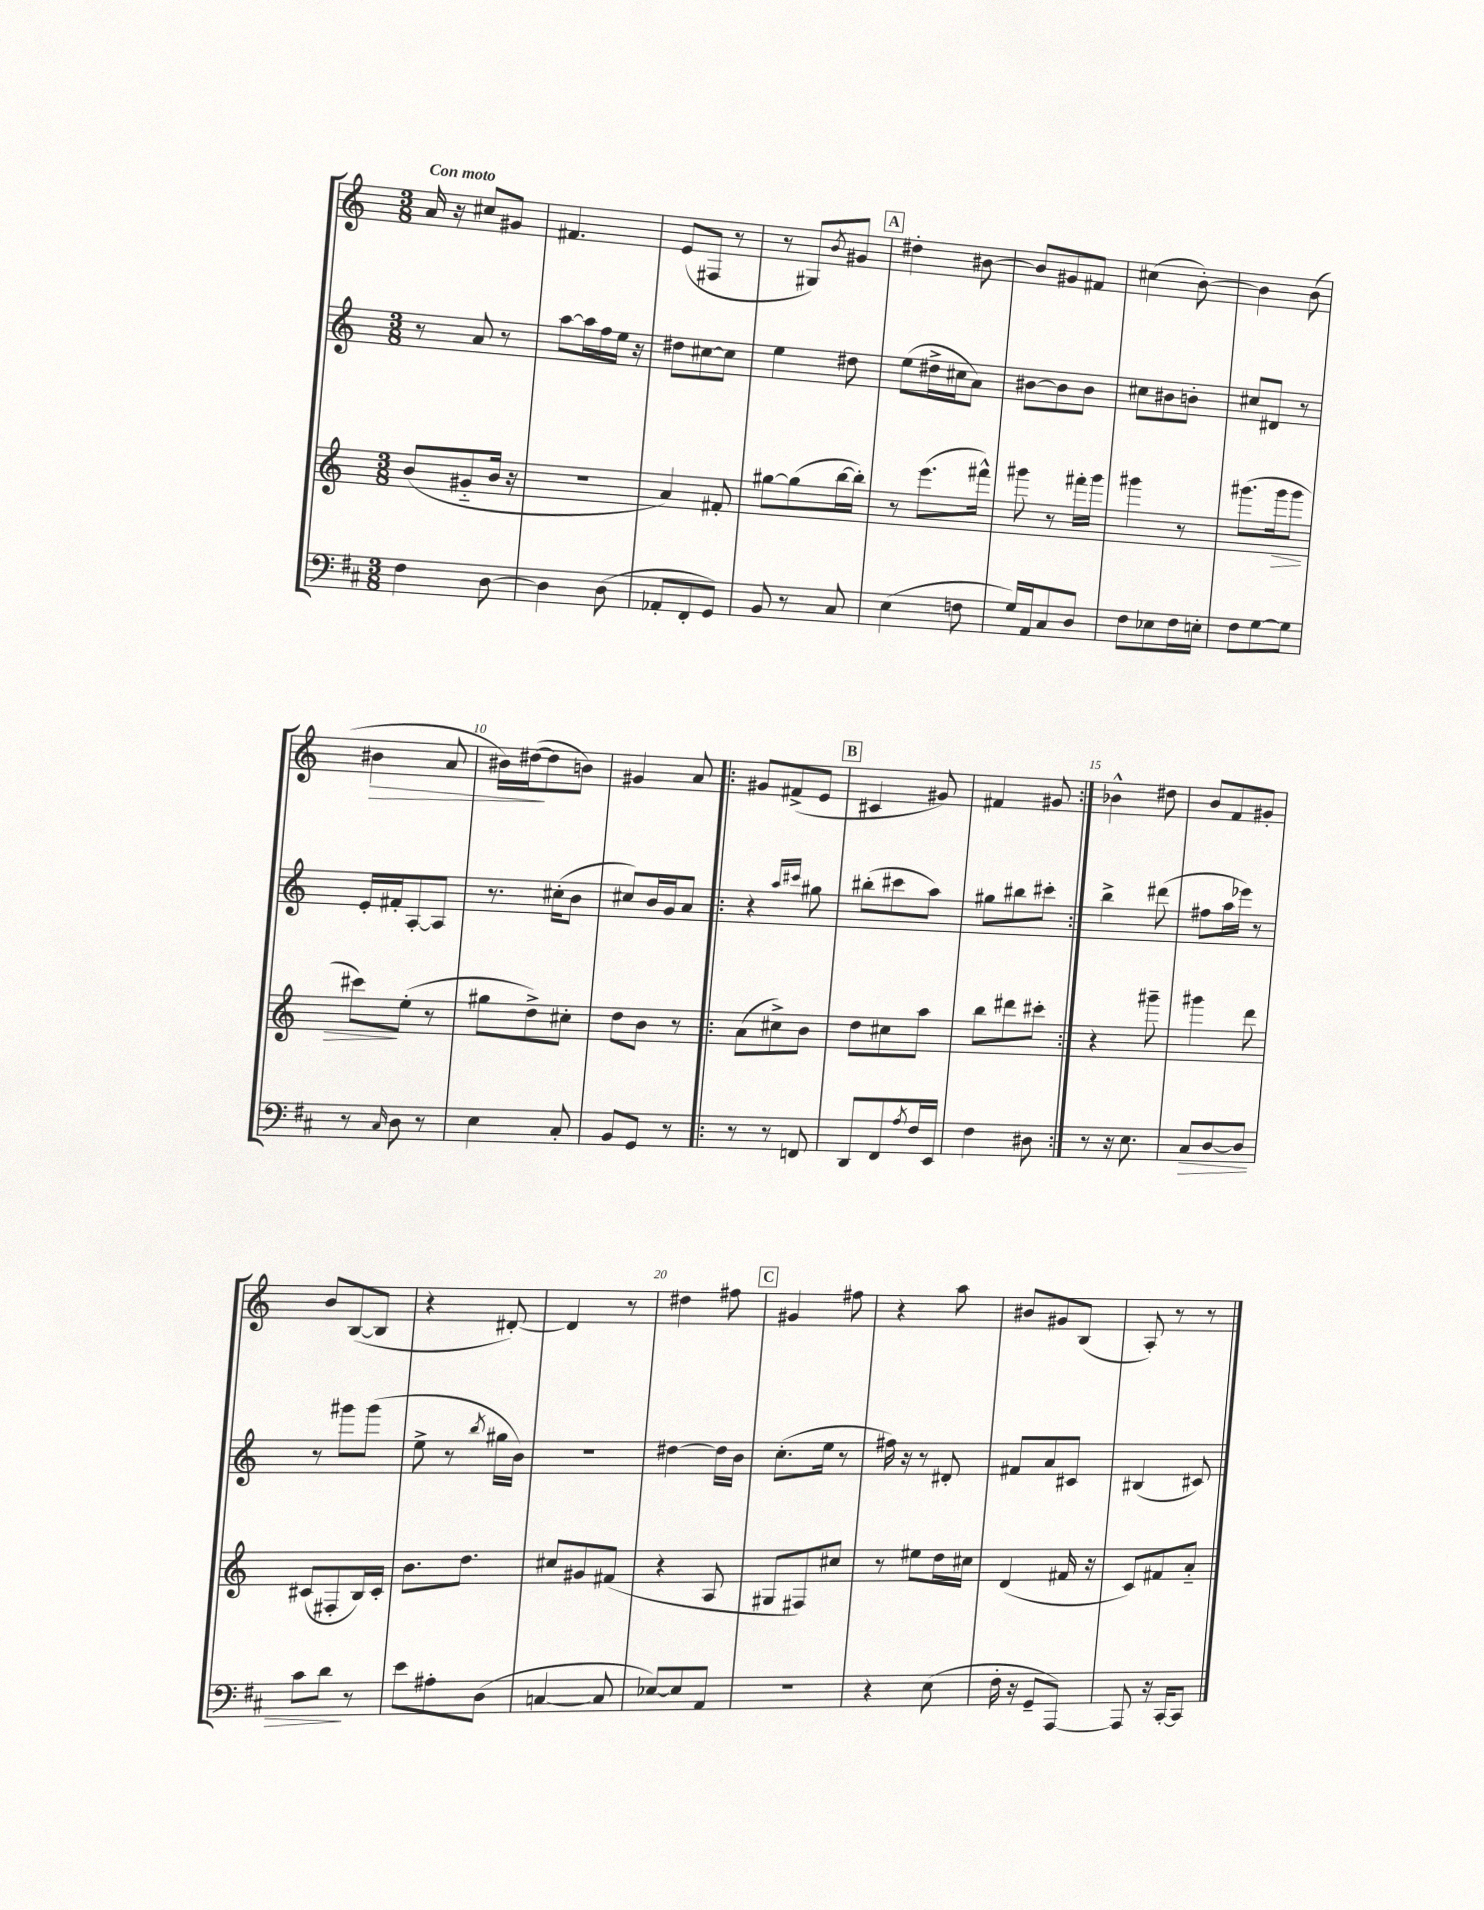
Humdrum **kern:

**kern	**kern	**kern	**kern
*staff4	*staff3	*staff2	*staff1
*clefF4	*clefG2	*clefG2	*clefG2
*k[f#c#]	*k[]	*k[]	*k[]
*M3/8	*M3/8	*M3/8	*M3/8
4F#\	(8b/L	8r	16a/
.	.	.	16r
.	8g#'~/	8a/	8cc#/L
[8D\	16b/Jk	8r	8g#/J
.	16r	.	.
=	=	=	=
4D\]	4.r	[8aa\L	4.f#/
.	.	16aa\]L	.
.	.	16ff\	.
(8D\	.	16ee\JJ	.
.	.	16r	.
=	=	=	=
8AA-'/L	4a/)	8dd#\L	(8e/L
8FF#'/	.	[8cc#\	8F#/J
8GG/J)	8f#'/	8cc#\]J	8r
=	=	=	=
8BB/	[8gg#\L	4ee\	8r
8r	(8gg#\]	.	8G#/L)
.	.	.	8qb/
8C#/	[16bb\L	8dd#\	8g#/J
.	16bb'\]JJ)	.	.
=	=	=	=
(4E\	8r	(8ee\L	4dd#'\
.	(8.eee\L	16dd#^\L	.
.	.	16cc#\J	.
8F\	.	8a\J)	[8b#\
.	16fff#^^\Jk)	.	.
=	=	=	=
16G/LL)	8ggg#\	[8b#\L	8b#/]L
16AA/J	.	.	.
8C#/	8r	8b#\]	8g#/
8D/J	16fff#'\LL	8b#\J	8f#/J
.	16ggg#\JJ	.	.
=	=	=	=
8F#\L	4ggg#\	8cc#\L	(4cc#\
8E-\	.	8b#\	.
16F#\L	8r	8b'\J	[8b'\)
16E'\JJ	.	.	.
=	=	=	=
8F#\L	(8.ggg#\L	8cc#/L	4b\]
[8G\	.	8d#/J	.
.	16ggg#\k	.	.
8G\]J	8ggg#\J	8r	(8b\
=	=	=	=
8r	8ccc#\L)	16e'/LL	4b#\
.	.	16f#'/J	.
16qqC#/	.	.	.
8D\	(8ee'\J	[8A'/	.
8r	8r	8A/]J	8a/
=	=	=	=
4E\	8gg#\L	8.r	16b#\LL)
.	.	.	([16dd#\J
.	8dd^\)	.	8dd#\]
.	.	(16cc#'\LK	.
8C#'/	8cc#'\J	8b\J	8b\J)
=	=	=	=
8BB/L	8dd\L	8cc#/L)	4g#/
8GG/J	8b\J	16b/L	.
.	.	16g/J	.
8r	8r	8a/J	8a/
=!|:	=!|:	=!|:	=!|:
8r	(8a\L	4r	8g#/L
8r	8cc#^\)	.	(8f#^/
.	.	16qqaa/LL	.
.	.	16qqccc#/JJ	.
8FF/	8b\J	8gg#\	8e/J
=	=	=	=
8DD/L	8dd\L	(8bb#'\L	4c#/
8FF#/	8cc#\	8ccc#\	.
8qA/	.	.	.
16F#/L	8aa\J	8aa\J)	8g#/)
16EE/JJ	.	.	.
=	=	=	=
4F#\	8bb\L	8gg#\L	4f#/
.	8ddd#\	8bb#\	.
8D#\	8ccc#'\J	8ccc#'\J	8g#/
=:|!	=:|!	=:|!	=:|!
8r	4r	4bb^\	4b-^^\
16r	.	.	.
8.E\	.	.	.
.	8ggg#~\	(8ddd#\	8dd#\
=	=	=	=
8C#/L	4ggg#\	8ff#\L	8b/L
[8D/	.	16aa\L	8f/
.	.	16eee-\JJ)	.
8D/]J	8ddd\	8r	8g#'/J
=	=	=	=
8c#\L	(8c#/L	8r	8b/L
8d\J	8F#'/	8ggg#\L	([8B/
8r	16B/L)	(8ggg#\J	8B/]J
.	16c#'/JJ	.	.
=	=	=	=
8e\L	8.b\L	8ee^\	4r
8A#'\	.	8r	.
.	8.dd\J	.	.
.	.	8qbb/	.
(8D\J	.	16gg#\LL	[8d#'/)
.	.	16b\JJ)	.
=	=	=	=
[4C/	8cc#/L	4.r	4d#/]
.	8g#/	.	.
8C/]	(8f#/J	.	8r
=	=	=	=
[8E-/L)	4r	[4dd#\	4dd#\
8E-/]	.	.	.
8AA/J	8A/	16dd#\]LL	8ff#\
.	.	16b\JJ	.
=	=	=	=
4.r	8G#/L	(8.cc'\L	4g#/
.	8F#/)	.	.
.	.	16ee\Jk	.
.	8cc#/J	8r	8ff#\
=	=	=	=
4r	8r	16ff#\)	4r
.	.	16r	.
.	8ee#\L	8r	.
(8E\	16dd\L	8d#'/	8aa\
.	16cc#\JJ	.	.
=	=	=	=
16F#'\	(4d/	8f#/L	8b#/L
16r	.	.	.
8GG~/L	.	8a/	8g#/
[8AAA/J)	16f#/	8c#/J	(8B/J
.	16r	.	.
=	=	=	=
8AAA/]	8c/L)	(4B#/	8A'/)
16r	8f#/	.	8r
[16CC#'/LK	.	.	.
8CC#/]J	8a'~/J	8c#/)	8r
==	==	==	==
*-	*-	*-	*-
